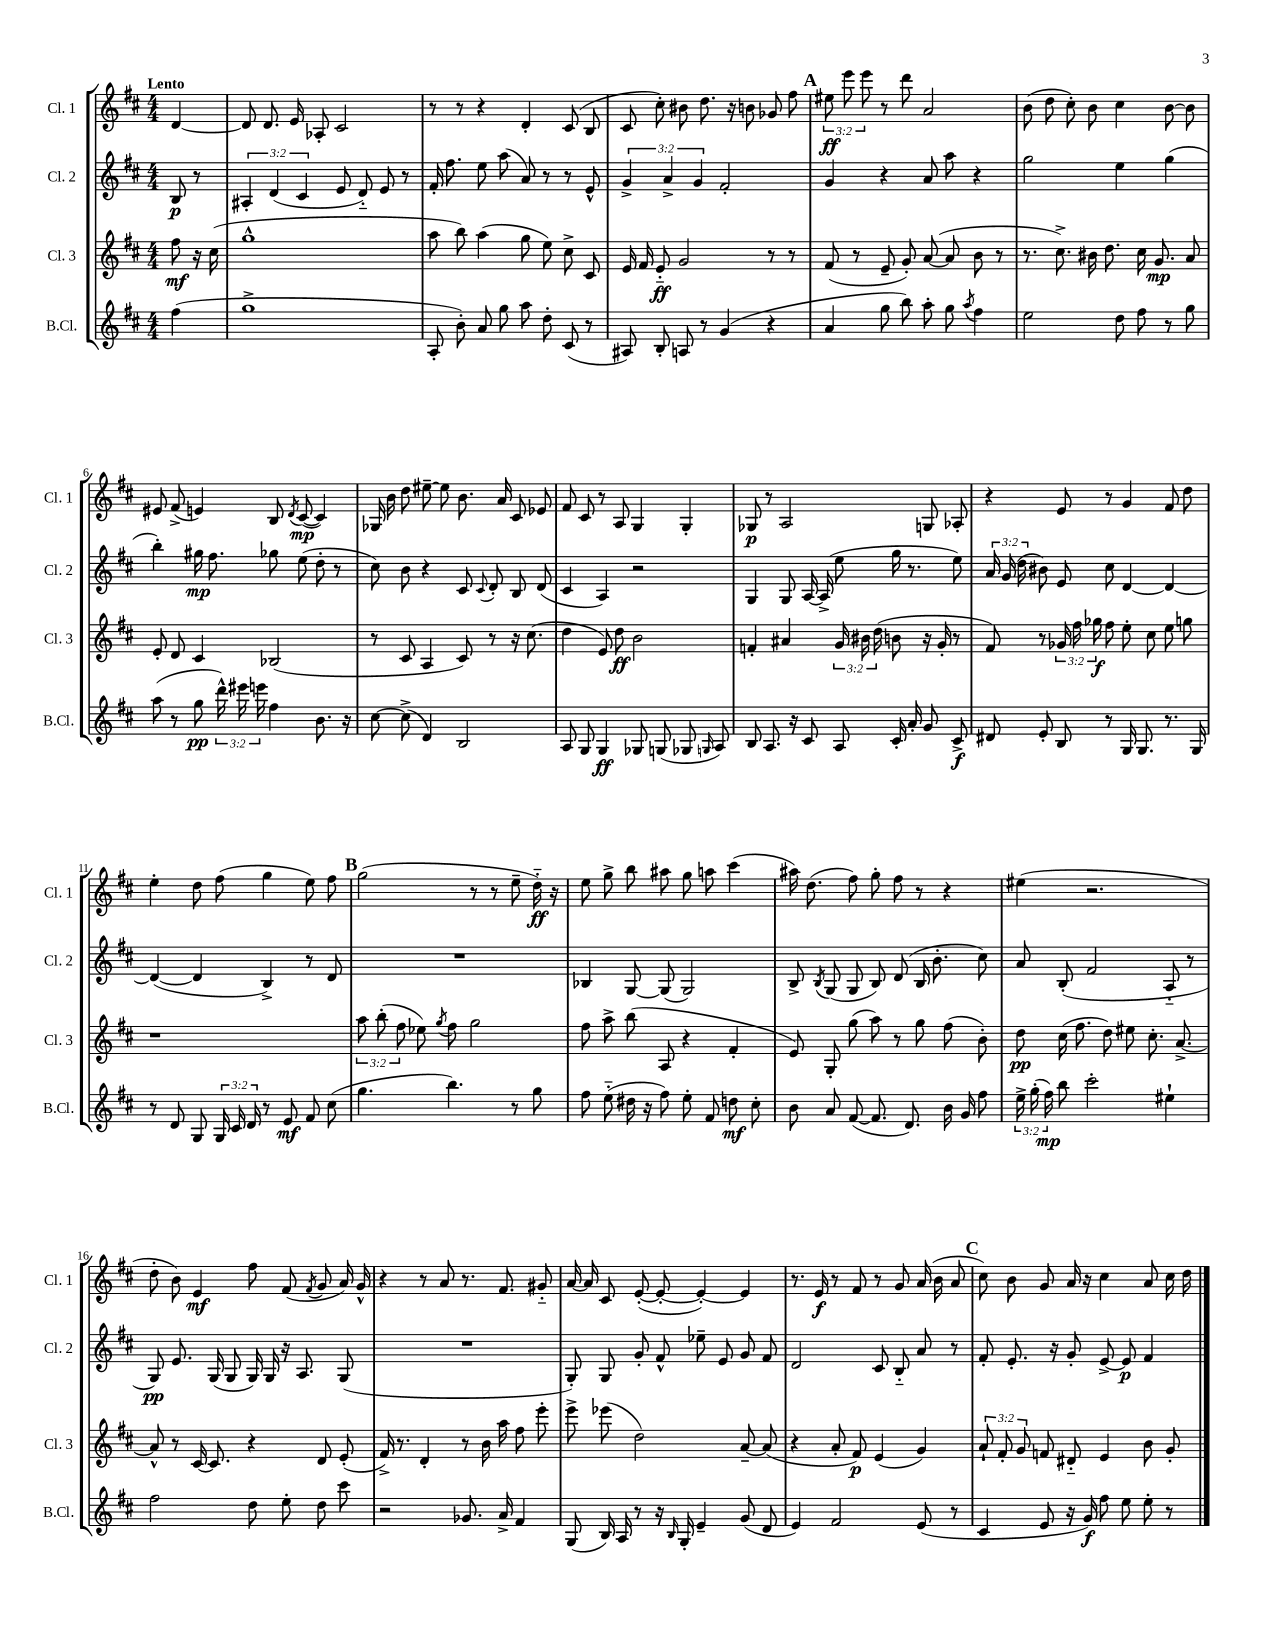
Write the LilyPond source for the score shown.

<<
\new StaffGroup <<
\new Staff = "s0" \with { instrumentName = "Cl. 1" shortInstrumentName = "Cl. 1" } {
    \clef treble \key d \major \numericTimeSignature \time 4/4 \override Staff.TupletNumber.text = #tuplet-number::calc-fraction-text \partial 4 \tempo "Lento"
    \autoBeamOff d'4~ |
    d'8 d'8. e'16 aes8-. cis'2 |
    r8 r8 r4 d'4-. cis'8( b8 |
    cis'8 cis''8-.) bis'8 d''8. r16 b'8 ges'8 fis''8 |
    \mark \markup { \bold "A" } \tuplet 3/2 { eis''8\ff e'''8 e'''8 } r8 d'''8 a'2 |
    b'8( d''8 cis''8-.) b'8 cis''4 b'8~ b'8 |
    eis'8 fis'8->( e'4) b8 \acciaccatura { d'8 } cis'8~\mp( cis'4) |
    ges16 b'16 d''8 eis''8~-- eis''8 b'8. a'16 cis'8 ees'8 |
    fis'8 cis'8 r8 a8 g4 g4-. |
    ges8\p r8 a2 g8 aes8-. |
    r4 e'8 r8 g'4 fis'8 d''8 |
    e''4-. d''8 fis''8( g''4 e''8) fis''8 |
    \mark \markup { \bold "B" } g''2( r8 r8 e''8-- d''16-_\ff) r16 |
    e''8 g''8-> b''8 ais''8 g''8 a''8 cis'''4( |
    ais''16) d''8.( fis''8) g''8-. fis''8 r8 r4 |
    eis''4( r2. |
    d''8-. b'8) e'4\mf fis''8 fis'8( \acciaccatura { fis'8 } g'8 a'16) g'16-^ |
    r4 r8 a'8 r8. fis'8. gis'8-_ |
    a'16~ a'16 cis'8 e'8~-.( e'8~-. e'4~-.) e'4 |
    r8. e'16\f r8 fis'8 r8 g'8 a'16( b'16 a'8 |
    \mark \markup { \bold "C" } cis''8) b'8 g'8 a'16 r16 cis''4 a'8 cis''16 d''16 \bar "|." |
}
\new Staff = "s1" \with { instrumentName = "Cl. 2" shortInstrumentName = "Cl. 2" } {
    \clef treble \key d \major \numericTimeSignature \time 4/4 \override Staff.TupletNumber.text = #tuplet-number::calc-fraction-text \partial 4
    \autoBeamOff b8\p r8 |
    \tuplet 3/2 { ais4-. d'4( cis'4 } e'8 d'8-_) e'8 r8 |
    fis'16-. fis''8. e''8 a''8( a'8) r8 r8 e'8-^ |
    \tuplet 3/2 { g'4-> a'4-> g'4 } fis'2-. |
    \mark \markup { \bold "A" } g'4 r4 a'8 a''8 r4 |
    g''2 e''4 g''4( |
    b''4-.) gis''16\mp fis''8. ges''8 e''8( d''8-. r8 |
    cis''8) b'8 r4 cis'8 \appoggiatura { cis'8 } d'8-. b8 d'8( |
    cis'4 a4) r2 |
    g4 g8 a16~ a16->( e''8 g''16 r8. e''8) |
    \tuplet 3/2 { a'16 g'16( d''16 } bis'8) e'8 cis''8 d'4~ d'4~ |
    d'4~( d'4 b4->) r8 d'8 |
    \mark \markup { \bold "B" } R1 |
    bes4 g8~ g8( g2) |
    b8-> \acciaccatura { b8 } g8( g8 b8) d'8( b16 b'8.-. cis''8) |
    a'8 b8-.( fis'2 a8-_ r8 |
    g8\pp) e'8. g16( g8 g16) g16 r16 a8. g8( |
    R1 |
    g8-.) g8 g'8-. fis'8-^ ees''8-- e'8 g'8 fis'8 |
    d'2 cis'8 b8-_ a'8 r8 |
    \mark \markup { \bold "C" } fis'8-. e'8.-. r16 g'8-. e'8~-> e'8\p fis'4 \bar "|." |
}
\new Staff = "s2" \with { instrumentName = "Cl. 3" shortInstrumentName = "Cl. 3" } {
    \clef treble \key d \major \numericTimeSignature \time 4/4 \override Staff.TupletNumber.text = #tuplet-number::calc-fraction-text \partial 4
    \autoBeamOff fis''8\mf r16 cis''16( |
    g''1-^ |
    a''8 b''8) a''4( g''8 e''8) cis''8-> cis'8 |
    e'16 fis'16 e'8-_\ff g'2 r8 r8 |
    \mark \markup { \bold "A" } fis'8( r8 e'8-- g'8-.) a'8~( a'8 b'8 r8 |
    r8. cis''8.->) bis'16 d''8. cis''16 g'8.\mp a'8 |
    e'8-. d'8 cis'4 bes2( |
    r8 cis'8 a4 cis'8) r8 r16 cis''8.( |
    d''4 e'8) d''8\ff b'2 |
    f'4-. ais'4 \tuplet 3/2 { g'16 bis'16 d''16( } b'8 r16 g'16-. r8 |
    fis'8) r8 \tuplet 3/2 { ges'16 fis''16 ges''16\f } fis''8 e''8-. cis''8 e''8 g''8 |
    r1 |
    \mark \markup { \bold "B" } \tuplet 3/2 { a''8 b''8-.( fis''8 } ees''8) \acciaccatura { g''8 } fis''8 g''2 |
    fis''8 a''8-> b''8( a8 r4 fis'4-. |
    e'8) g8-. g''8( a''8) r8 g''8 fis''8( b'8-.) |
    d''8\pp cis''16( fis''8. d''8) eis''8 cis''8.-. a'8.~-> |
    a'8-^ r8 cis'16~ cis'8. r4 d'8 e'8-.( |
    fis'16->) r8. d'4-. r8 b'16 a''16 fis''8 e'''8-. |
    e'''8-> ees'''8( d''2) a'8~-- a'8( |
    r4 a'8-. fis'8\p) e'4( g'4) |
    \mark \markup { \bold "C" } \tuplet 3/2 { a'8-! fis'8-. g'8 } f'8 dis'8-_ e'4 b'8 g'8-. \bar "|." |
}
\new Staff = "s3" \with { instrumentName = "B.Cl." shortInstrumentName = "B.Cl." } {
    \clef treble \key d \major \numericTimeSignature \time 4/4 \override Staff.TupletNumber.text = #tuplet-number::calc-fraction-text \partial 4
    \autoBeamOff fis''4( |
    g''1-> |
    a8-. b'8-.) a'8 g''8 a''8 d''8-. cis'8( r8 |
    ais8) b8-. a8 r8 g'4( r4 |
    \mark \markup { \bold "A" } a'4 g''8 b''8) a''8-. g''8 \acciaccatura { a''8 } fis''4 |
    e''2 d''8 fis''8 r8 g''8 |
    a''8( r8 g''8\pp \tuplet 3/2 { d'''16-^) eis'''16 e'''16 } fis''4 b'8. r16 |
    cis''8~ cis''8->( d'4) b2 |
    a8 g8 g4\ff ges8 g8( ges8 \grace { g16 } a8) |
    b8 a8. r16 cis'8 a8 cis'16-. a'16-. g'8 cis'8->\f |
    dis'8 e'8-. b8 r8 g16 g8. r8. g16 |
    r8 d'8 g8 \tuplet 3/2 { g16 cis'16 d'16 } r8 e'8\mf fis'8 cis''8( |
    \mark \markup { \bold "B" } g''4. b''4.) r8 g''8 |
    fis''8 e''8-_( dis''16 r16 fis''8) e''8-. fis'8 d''8\mf cis''8-. |
    b'8 a'8 fis'8~( fis'8. d'8.) b'16 g'16 fis''8 |
    \tuplet 3/2 { e''16-> g''16-.( fis''16\mp) } b''8 cis'''2-. eis''4-! |
    fis''2 d''8 e''8-. d''8 cis'''8 |
    r2 ges'8. a'16-> fis'4 |
    g8( b16) a16 r8 r16 \grace { b16 } g16-. e'4-- g'8( d'8 |
    e'4) fis'2 e'8( r8 |
    \mark \markup { \bold "C" } cis'4 e'8 r16 g'16\f) fis''8 e''8 e''8-. r8 \bar "|." |
}
>>
>>
